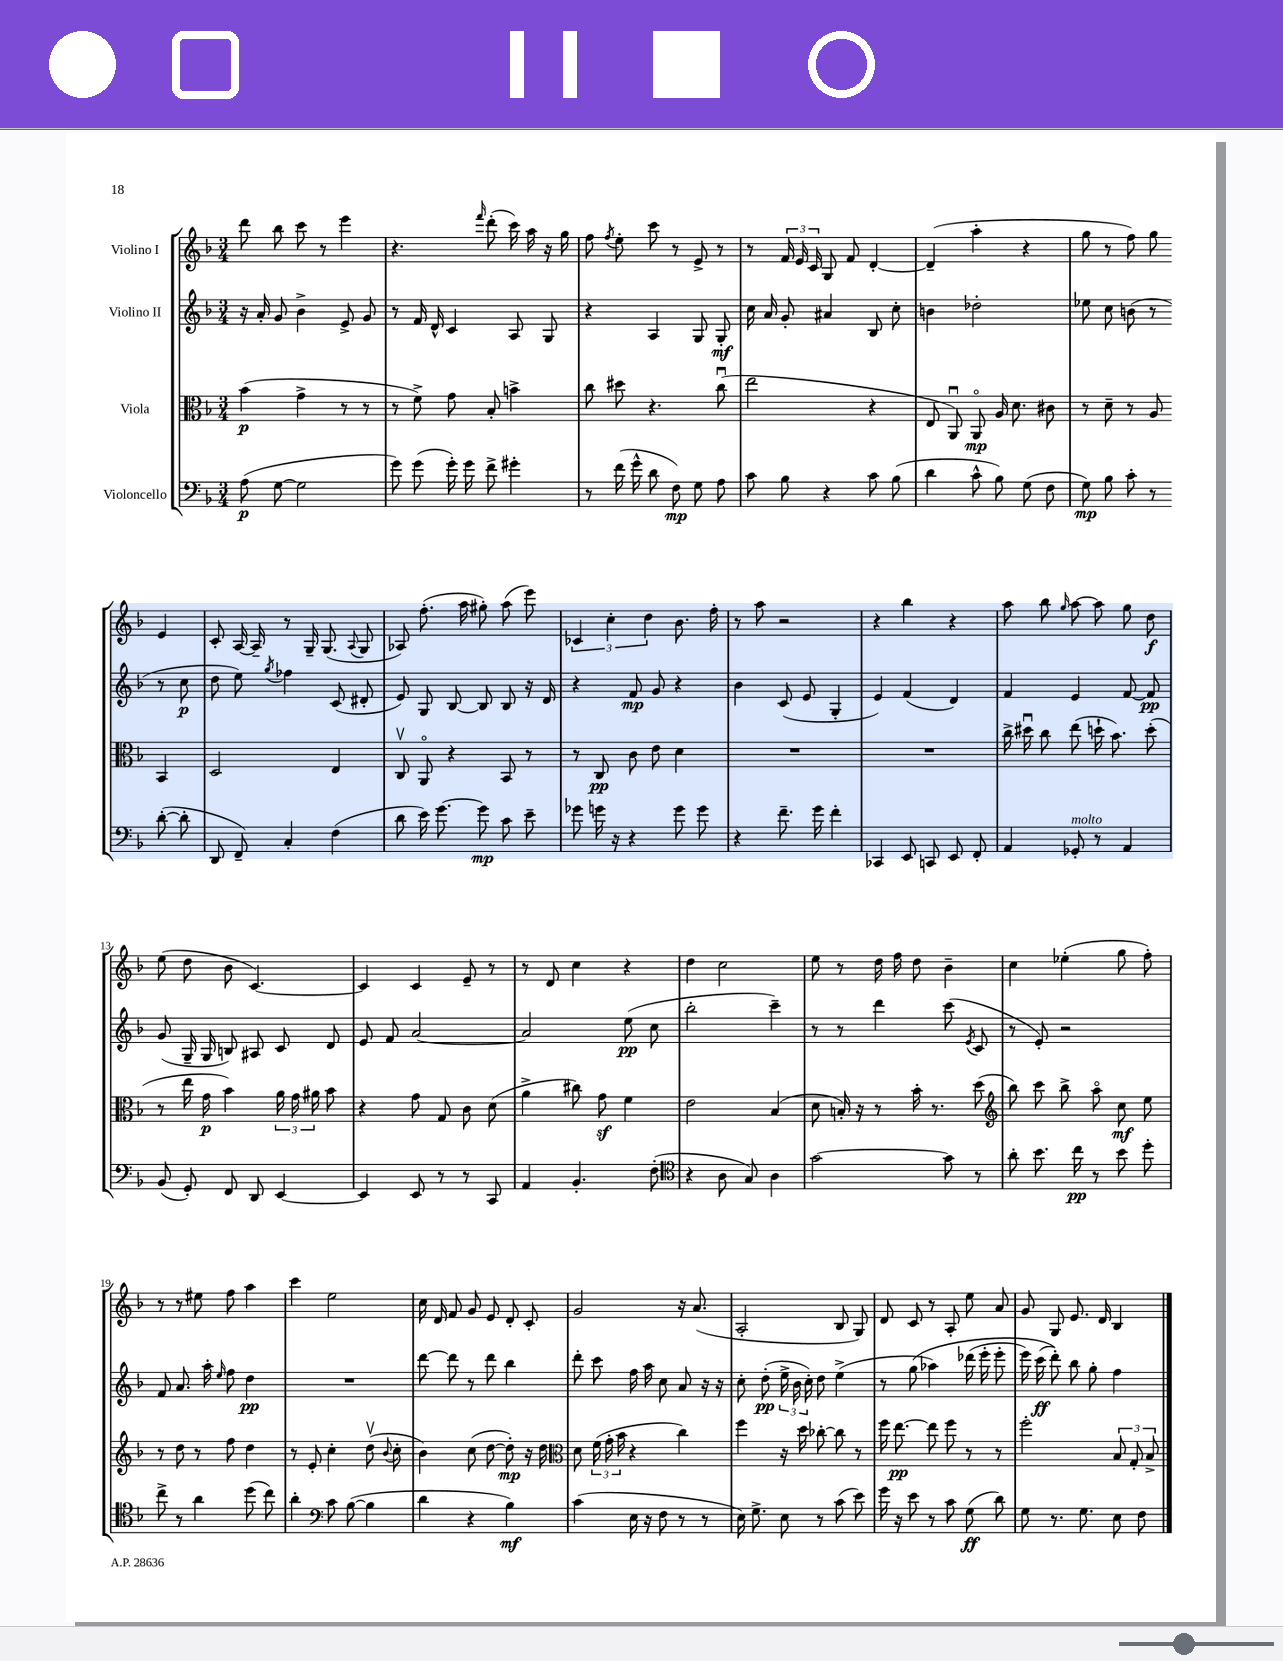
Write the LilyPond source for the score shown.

<<
\new StaffGroup <<
\new Staff = "s0" \with { instrumentName = "Violino I" } {
    \clef treble \key f \major \numericTimeSignature \time 3/4
    \autoBeamOff d'''8 bes''8 c'''8 r8 e'''4 |
    r4. \grace { f'''16 } d'''8-.( c'''16) a''16 r16 g''16 |
    f''8 \acciaccatura { f''8 } e''8-. c'''8 r8 e'8-> r8 |
    r8 \tuplet 3/2 { f'16 e'16 c'16 } g8 f'8 d'4~-. |
    d'4--( a''4-. r4 |
    g''8 r8 f''8) g''8 e'4 |
    c'8-. a16~ a16-- r8 g16-- g8.( \appoggiatura { a8 } g8 |
    aes8) f''8.-.( a''16 gis''8-.) a''8( e'''8) |
    \tuplet 3/2 { ces'4 c''4-. d''4 } bes'8. f''16-. |
    r8 a''8 r2 |
    r4 bes''4 r4 |
    a''8 bes''8 \grace { g''16 } a''8~ a''8 g''8 d''8\f |
    e''8( d''8 bes'8 c'4.~) |
    c'4 c'4 e'8-- r8 |
    r8 d'8 c''4 r4 |
    d''4 c''2 |
    e''8 r8 d''16 f''16 d''8 bes'4-- |
    c''4 ees''4-.( g''8 f''8-.) |
    r8 r8 eis''8 f''8 a''4 |
    c'''4 e''2 |
    c''16 d'16 f'8 g'8 e'8 d'8-. c'8-. |
    g'2 r16 a'8.( |
    a2-. bes8 g8) |
    d'8 c'8 r8 a8-. e''8 a'8 |
    g'8 g8 e'8. d'16 bes4 \bar "|." |
}
\new Staff = "s1" \with { instrumentName = "Violino II" } {
    \clef treble \key f \major \numericTimeSignature \time 3/4
    \autoBeamOff r16 a'16-. g'8 bes'4-> e'8-> g'8 |
    r8 f'16 d'16-^ c'4 a8 g8 |
    r4 a4 g8 g8-.\mf |
    c''16 a'16 g'8-. ais'4 bes8 c''8-. |
    b'4 des''2-. |
    ees''8 c''8 b'8( r8 r8 c''8\p |
    d''8 e''8) \acciaccatura { g''8 } fes''4 c'8( dis'8-. |
    e'8) g8 bes8~ bes8 bes8 r16 d'16 |
    r4 f'8\mp g'8 r4 |
    bes'4 c'8( e'8 g4-. |
    e'4) f'4( d'4) |
    f'4 e'4 f'8~ f'8\pp |
    g'8( g16-- g16 b8) ais8 c'8 d'8 |
    e'8 f'8 a'2~ |
    a'2 e''8\pp( c''8 |
    bes''2-. c'''4--) |
    r8 r8 d'''4 c'''8( \acciaccatura { e'8 } c'8 |
    r8 e'8-.) r2 |
    f'8 a'8. a''16-. \grace { e''16 } f''8 d''4\pp |
    R2. |
    d'''8~ d'''8 r8 d'''8 bes''4 |
    d'''8-. c'''8 f''16 a''16 c''8 a'8 r16 r16 |
    c''8-. d''8-.\pp( \tuplet 3/2 { e''16-> bes'16 c''16-.) } d''8 e''4->( |
    r8 g''8\( aes''4) des'''16( e'''16-. e'''8-. |
    e'''16) c'''16\ff( d'''8-.)\) bes''8 g''8-. f''4 \bar "|." |
}
\new Staff = "s2" \with { instrumentName = "Viola" } {
    \clef alto \key f \major \numericTimeSignature \time 3/4
    \autoBeamOff bes'4\p( g'4-> r8 r8 |
    r8 f'8->) g'8 bes8-. b'4-> |
    c''8 dis''8 r4. c''8\downbow( |
    e''2 r4 |
    e8 a,8\downbow) a,8\flageolet\mp a16 d'8. cis'8 |
    r8 d'8-- r8 a8 bes,4 |
    d2 e4 |
    c8\upbow a,8\flageolet r4 bes,8 r8 |
    r8 c8\pp c'8 e'8 d'4 |
    R2. |
    R2. |
    c''16-> dis''16\downbow c''8 e''8( d''16-! bes'8.) d''8-.( |
    r8 e''16 g'16\p bes'4) \tuplet 3/2 { a'16 g'16 ais'16 } bes'8 |
    r4 g'8 g8 c'8 d'8( |
    a'4-> cis''8) g'8\sf f'4 |
    e'2 bes4( |
    d'8 b16-.) r16 r8 bes'16-. r8. d''8( |
    \clef treble bes''8) c'''8 bes''8-> a''8\flageolet c''8\mf e''8 |
    r8 d''8 r8 f''8 d''4 |
    r8 e'8-. c''4-. d''8\upbow( \appoggiatura { bes'8 } c''8-. |
    bes'4) c''8( d''8~ d''8-.\mp) r16 d''16 |
    \clef alto d'8 \tuplet 3/2 { f'16( g'16-. bes'16 } r4 c''4) |
    f''4 r16 d''16 ces''8~-. ces''8 r8 |
    f''16 e''8.~\pp e''8 f''8 r8 r8 |
    f''2-. \tuplet 3/2 { bes8 g8-. bes8-> } \bar "|." |
}
\new Staff = "s3" \with { instrumentName = "Violoncello" } {
    \clef bass \key f \major \numericTimeSignature \time 3/4
    \autoBeamOff a8\p( g8~ g2 |
    g'8) g'8( g'16-.) g'16 f'8-> gis'4-. |
    r8 f'16( g'16-^ d'8 f8\mp) g8 a8 |
    c'8 bes8 r4 c'8 bes8( |
    d'4 c'8-^ bes8) g8( f8 |
    g8\mp) bes8 c'8-. r8 d'8~-.( d'8-. |
    d,8 f,8--) c4-. f4( |
    d'8 e'16) g'8.~ g'8\mp c'8 e'8-- |
    ges'8 g'16 r16 r4 g'8 g'8 |
    r4 f'8.-- g'16 f'4-. |
    ces,4 e,8 c,8 e,8 f,8-. |
    a,4 ges,8-.^\markup { \italic "molto" } r8 a,4 |
    bes,8( g,8-.) f,8 d,8 e,4~ |
    e,4 e,8 r8 r8 c,8 |
    a,4 bes,4.-. f8-.( |
    \clef tenor r4 a8 g8) a4 |
    g'2~ g'8 r8 |
    a'8-. bes'8. c''16\pp r8 bes'8 d''8-. |
    c''8-> r8 a'4 d''8( c''8) |
    a'4-. \clef bass c'8 bes8~( bes4 |
    d'4 r4 bes4\mf) |
    c'4( e16 r16 f8 r8 r8 |
    e16) g8.-> e8 r8 c'8( e'8) |
    g'16 r16 e'8 r8 c'8 g8\ff( d'8) |
    g8 r8. g8. e8 f8 \bar "|." |
}
>>
>>
